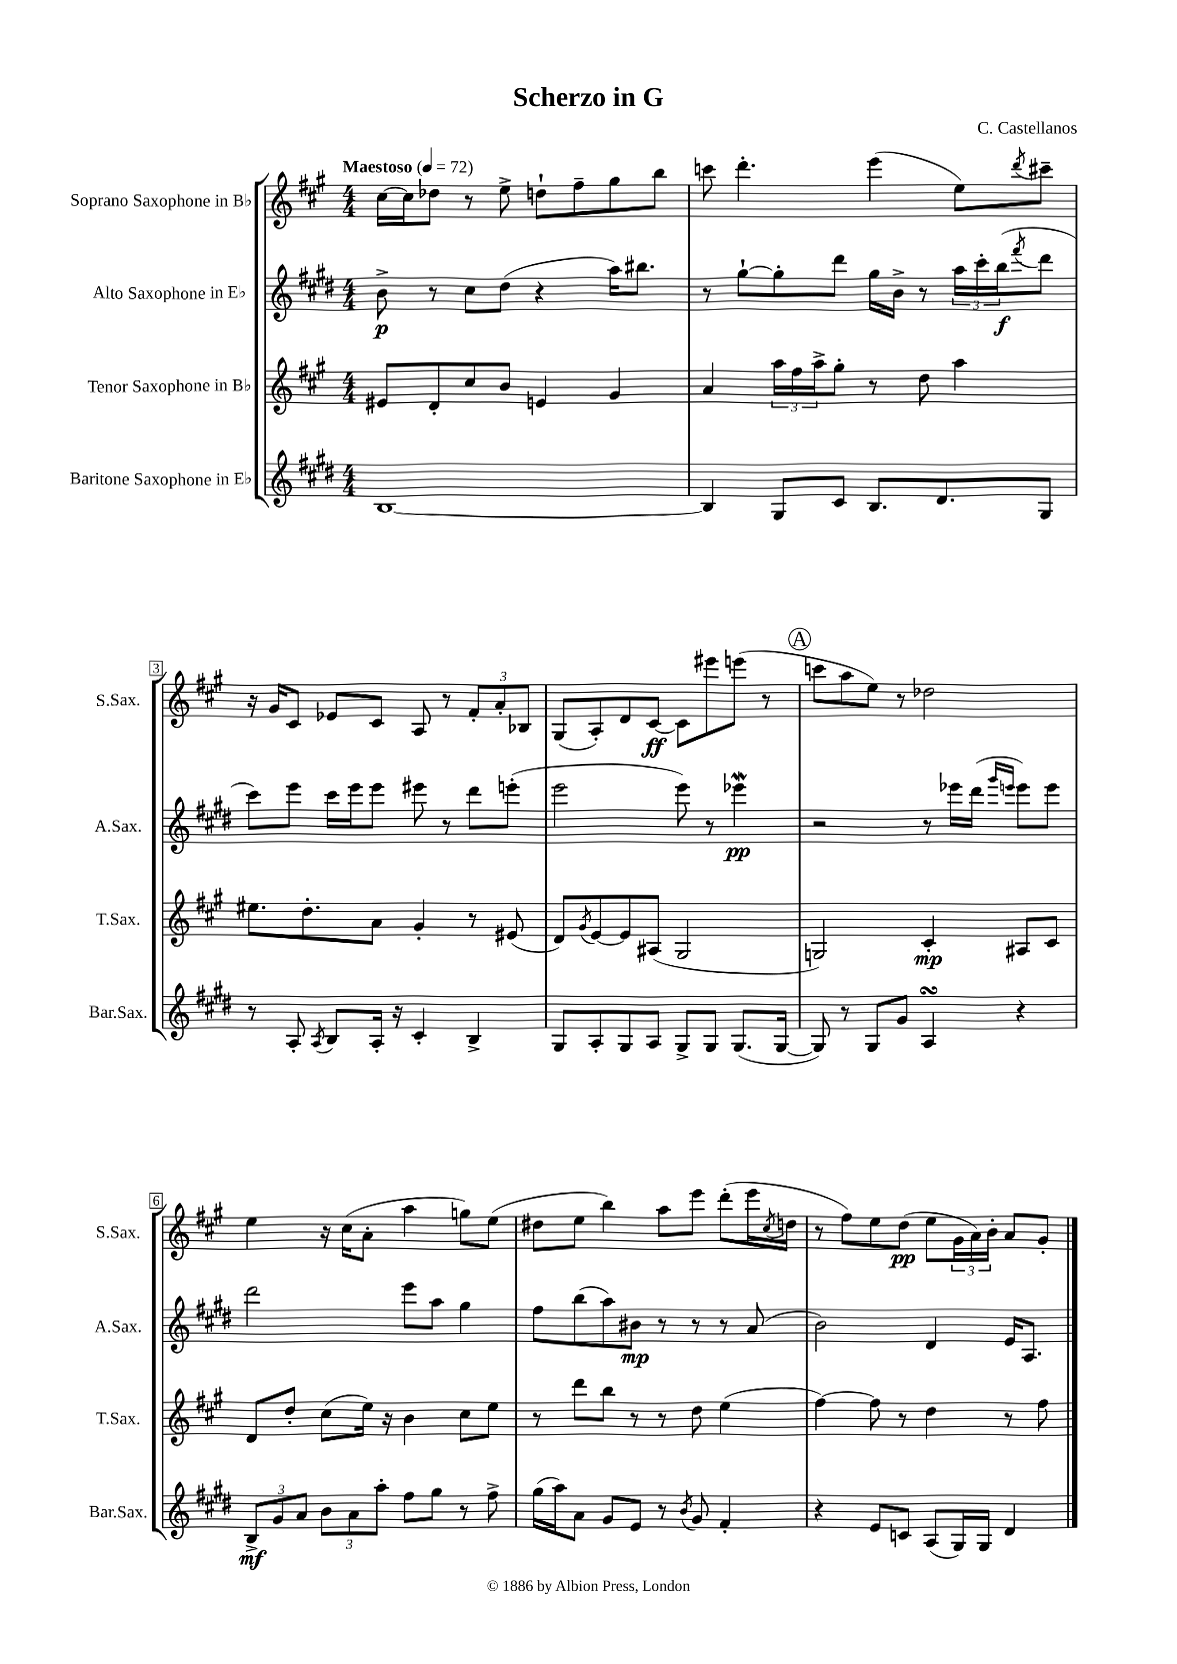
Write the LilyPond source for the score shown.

\header { title = "Scherzo in G" composer = "C. Castellanos" }
<<
\new StaffGroup <<
\new Staff = "s0" \with { instrumentName = "Soprano Saxophone in Bb" shortInstrumentName = "S.Sax." } {
    \clef treble \key a \major \numericTimeSignature \time 4/4 \tempo "Maestoso" 4 = 72
    cis''16~ cis''16 des''8 r8 e''8-> d''8-! fis''8-- gis''8 b''8 |
    c'''8 d'''4.-. e'''4( e''8) \acciaccatura { d'''8 } cis'''8-- |
    r16 gis'16 cis'8 ees'8 cis'8 a8 r8 \tuplet 3/2 { fis'8-. a'8-. bes8 } |
    gis8( a8-.) d'8 cis'8~\ff cis'8 eis'''8 e'''8( r8 |
    \mark \markup { \circle "A" } c'''8 a''8 e''8) r8 des''2 |
    e''4 r16 cis''16( a'8-. a''4 g''8) e''8( |
    dis''8 e''8 b''4) a''8 e'''8 d'''8-.( e'''16 \acciaccatura { cis''8 } d''16 |
    r8 fis''8) e''8 d''8\pp( e''8 \tuplet 3/2 { gis'16 a'16) b'16-. } a'8 gis'8-. \bar "|." |
}
\new Staff = "s1" \with { instrumentName = "Alto Saxophone in Eb" shortInstrumentName = "A.Sax." } {
    \clef treble \key e \major \numericTimeSignature \time 4/4
    b'8->\p r8 cis''8 dis''8( r4 a''16) bis''8. |
    r8 gis''8~-! gis''8-. dis'''8 gis''16 b'16-> r8 \tuplet 3/2 { a''16 cis'''16-. b''16\f( } \acciaccatura { fis'''8 } dis'''8 |
    cis'''8) e'''8 cis'''16 e'''16 e'''8 eis'''8 r8 dis'''8 e'''8-.( |
    e'''2 e'''8) r8 ees'''4\mordent\pp |
    \mark \markup { \circle "A" } r2 r8 ees'''16 dis'''16( \grace { gis'''16 e'''16 } e'''8) e'''8 |
    dis'''2 e'''8 a''8 gis''4 |
    fis''8 b''8( a''8) bis'8\mp r8 r8 r8 a'8( |
    b'2) dis'4 e'16 a8. \bar "|." |
}
\new Staff = "s2" \with { instrumentName = "Tenor Saxophone in Bb" shortInstrumentName = "T.Sax." } {
    \clef treble \key a \major \numericTimeSignature \time 4/4
    eis'8 d'8-. cis''8 b'8 e'4 gis'4 |
    a'4 \tuplet 3/2 { a''16 fis''16 a''16-> } gis''8-. r8 d''8 a''4 |
    eis''8. d''8.-. a'8 gis'4-. r8 eis'8( |
    d'8) \acciaccatura { gis'8 } e'8~ e'8 ais8( gis2 |
    \mark \markup { \circle "A" } g2) cis'4-.\mp ais8 cis'8 |
    d'8 d''8-. cis''8( e''16) r16 b'4 cis''8 e''8 |
    r8 d'''8 b''8 r8 r8 d''8 e''4( |
    fis''4~) fis''8 r8 d''4 r8 fis''8 \bar "|." |
}
\new Staff = "s3" \with { instrumentName = "Baritone Saxophone in Eb" shortInstrumentName = "Bar.Sax." } {
    \clef treble \key e \major \numericTimeSignature \time 4/4
    b1~ |
    b4 gis8 cis'8 b8. dis'8. gis8 |
    r8 a8-. \acciaccatura { a8 } b8 a16-. r16 cis'4-. b4-> |
    gis8 a8-. gis8 a8 gis8-> gis8 gis8.( gis16~ |
    \mark \markup { \circle "A" } gis8) r8 gis8 gis'8 a4\turn r4 |
    \tuplet 3/2 { b8->\mf gis'8 a'8 } \tuplet 3/2 { b'8 a'8 a''8-. } fis''8 gis''8 r8 fis''8-> |
    gis''16( a''16) a'8 gis'8 e'8 r8 \acciaccatura { b'8 } gis'8 fis'4-. |
    r4 e'8 c'8 a8( gis16) gis16 dis'4 \bar "|." |
}
>>
>>
\layout { \context { \Score \override BarNumber.stencil = #(make-stencil-boxer 0.1 0.3 ly:text-interface::print) } }
